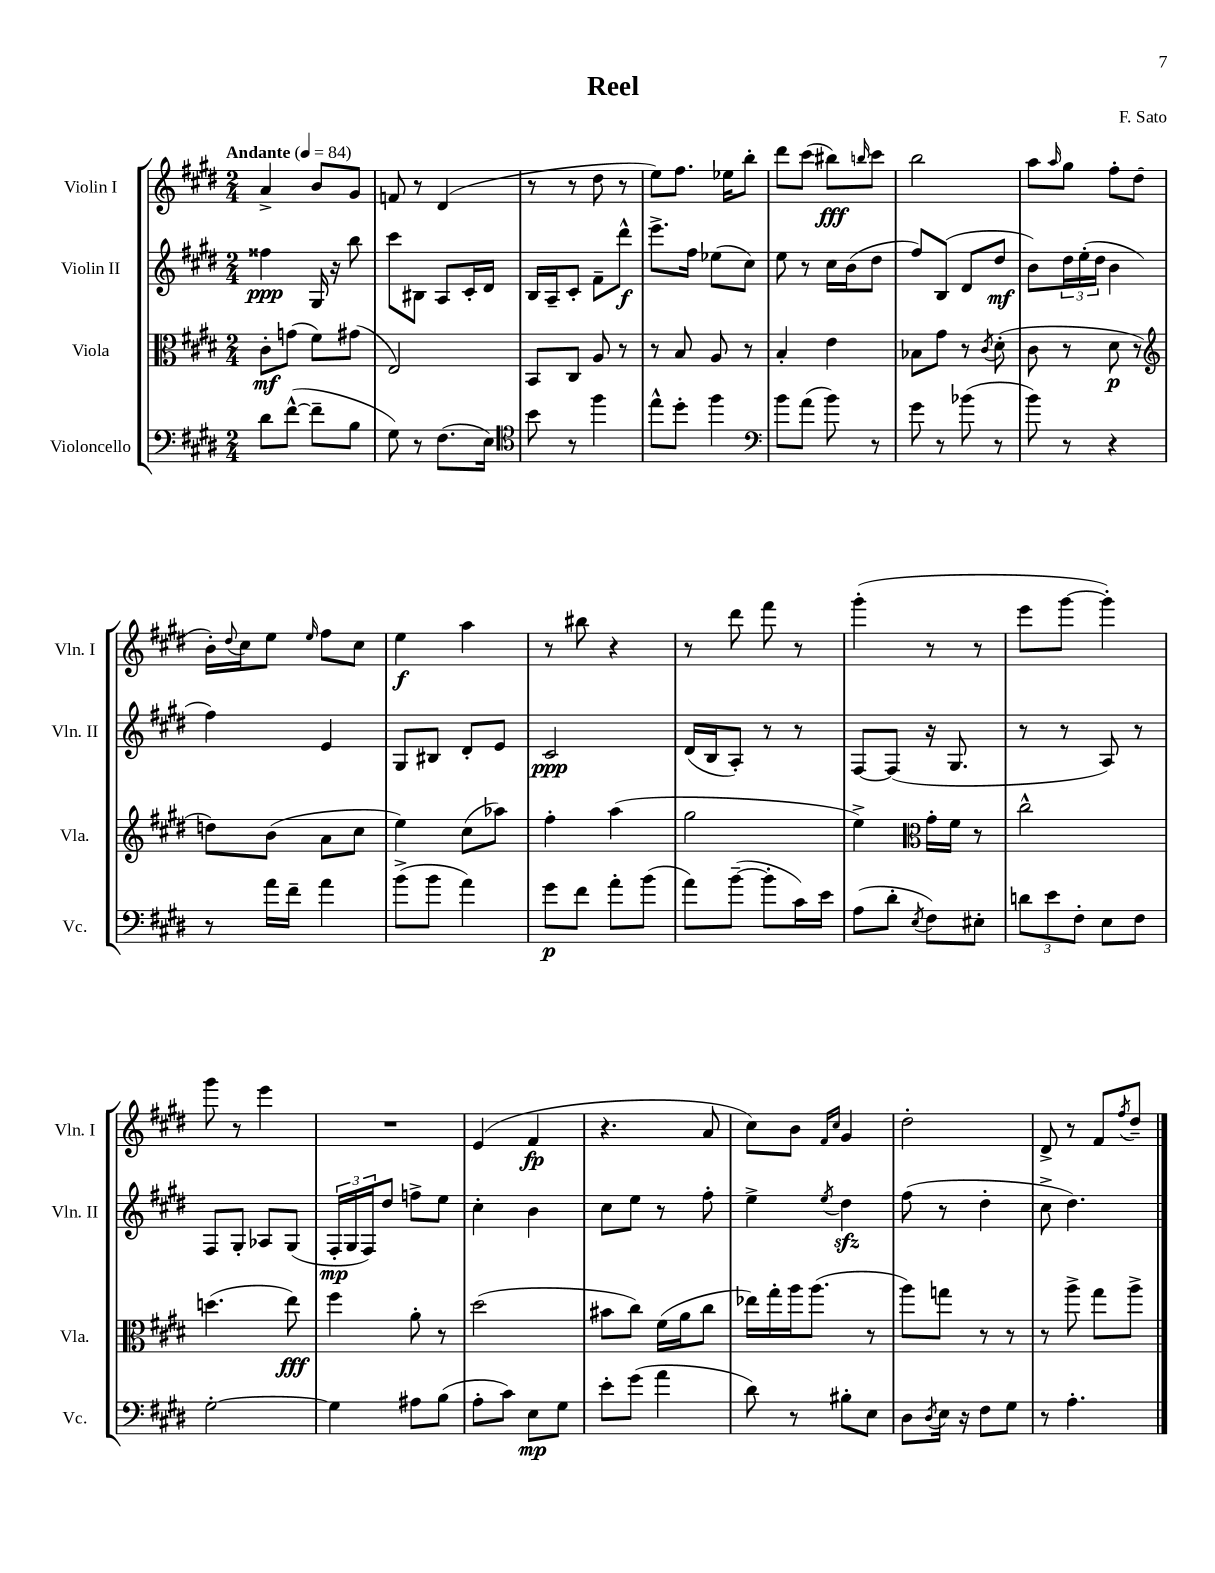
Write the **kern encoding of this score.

**kern	**kern	**kern	**kern
*staff4	*staff3	*staff2	*staff1
*clefF4	*clefC3	*clefG2	*clefG2
*k[f#c#g#d#]	*k[f#c#g#d#]	*k[f#c#g#d#]	*k[f#c#g#d#]
*M2/4	*M2/4	*M2/4	*M2/4
*MM84	*MM84	*MM84	*MM84
8d#	8c#'	4ff##	4a^
([8f#^^	(8g	.	.
8f#~]	8f#)	16G#	8b
.	.	16r	.
8B	(8g#	8bb	8g#
=	=	=	=
8G#)	2E)	8ccc#	8f
8r	.	8B#	8r
(8.F#	.	8A	(4d#
.	.	16c#'	.
16E)	.	16d#	.
=	=	=	=
*clefC4	*	*	*
8b	8BB	16B	8r
.	.	16A~	.
8r	8C#	8c#'	8r
4ff#	8A	8f#~	8dd#
.	8r	8ddd#^^	8r
=	=	=	=
8ee^^	8r	8.eee^	8ee)
8dd#'	8B	.	8.ff#
.	.	16ff#	.
4ff#	8A	(8ee-	.
.	.	.	16ee-
.	8r	8cc#)	8bb'
=	=	=	=
*clefF4	*	*	*
8b	4B'	8ee	8ddd#
(8a	.	8r	(8ccc#
8b)	4e	16cc#	8bb#)
.	.	(16b	.
.	.	.	16qqbb
8r	.	8dd#	8ccc#
=	=	=	=
8g#	8B-	8ff#)	2bb
8r	8g#	(8B	.
(8b-	8r	8d#	.
.	8qc#	.	.
8r	(8d#'	8dd#	.
=	=	=	=
8b)	8c#	8b)	8aa
.	.	.	16qqaa
8r	8r	24dd#	8gg#
.	.	(24ee'	.
.	.	24dd#	.
4r	8d#	4b	8ff#'
.	8r	.	(8dd#
=	=	=	=
*	*clefG2	*	*
8r	8dd)	4ff#)	16b')
.	.	.	8qqdd#
.	.	.	16cc#
16a	(8b	.	8ee
16f#~	.	.	.
.	.	.	16qqee
4a	8a	4e	8ff#
.	8cc#	.	8cc#
=	=	=	=
(8b^	4ee)	8G#	4ee
8b	.	8B#	.
4a)	(8cc#	8d#'	4aa
.	8aa-)	8e	.
=	=	=	=
8g#	4ff#'	2c#	8r
8f#	.	.	8bb#
8a'	(4aa	.	4r
(8b	.	.	.
=	=	=	=
8a)	2gg#	(16d#	8r
.	.	16B	.
([8b~	.	8A')	8ddd#
8b']	.	8r	8fff#
16c#)	.	8r	8r
16e	.	.	.
=	=	=	=
(8A	4ee^)	[8F#	(4ggg#'
8d#'	.	(8F#]	.
*	*clefC3	*	*
8qE	.	.	.
8F#)	16g#'	16r	8r
.	16f#	8.G#	.
8E#'	8r	.	8r
=	=	=	=
12d	2cc#^^	8r	8eee
12e	.	.	.
.	.	8r	[8ggg#
12F#'	.	.	.
8E	.	8A)	4ggg#'])
8F#	.	8r	.
=	=	=	=
[2G#'	(4.dd	8F#	8ggg#
.	.	8G#'	8r
.	.	8A-	4eee
.	8ee)	(8G#	.
=	=	=	=
4G#]	4ff#	24F#'	2r
.	.	24G#	.
.	.	24F#)	.
.	.	8dd#	.
8A#	8a'	8ff^	.
(8B	8r	8ee	.
=	=	=	=
8A'	(2dd#	4cc#'	(4e
8c#)	.	.	.
8E	.	4b	4f#
8G#	.	.	.
=	=	=	=
8e'	8b#	8cc#	4.r
(8g#	8cc#)	8ee	.
4a	(16f#	8r	.
.	16a	.	.
.	8cc#	8ff#'	8a
=	=	=	=
8d#)	16ee-)	4ee^	8cc#)
.	16gg#'	.	.
8r	16aa	.	8b
.	(8.aa	.	.
.	.	.	16qqf#
.	.	8qee	16qqcc#
8B#'	.	4dd#	4g#
8E	8r	.	.
=	=	=	=
8D#	8aa)	(8ff#	2dd#'
8qD#	.	.	.
16E	8gg	8r	.
16r	.	.	.
8F#	8r	4dd#'	.
8G#	8r	.	.
=	=	=	=
8r	8r	8cc#^	8d#^
4.A'	8aa^	4.dd#)	8r
.	8gg#	.	8f#
.	.	.	8qff#
.	8aa^	.	8dd#~
==	==	==	==
*-	*-	*-	*-
